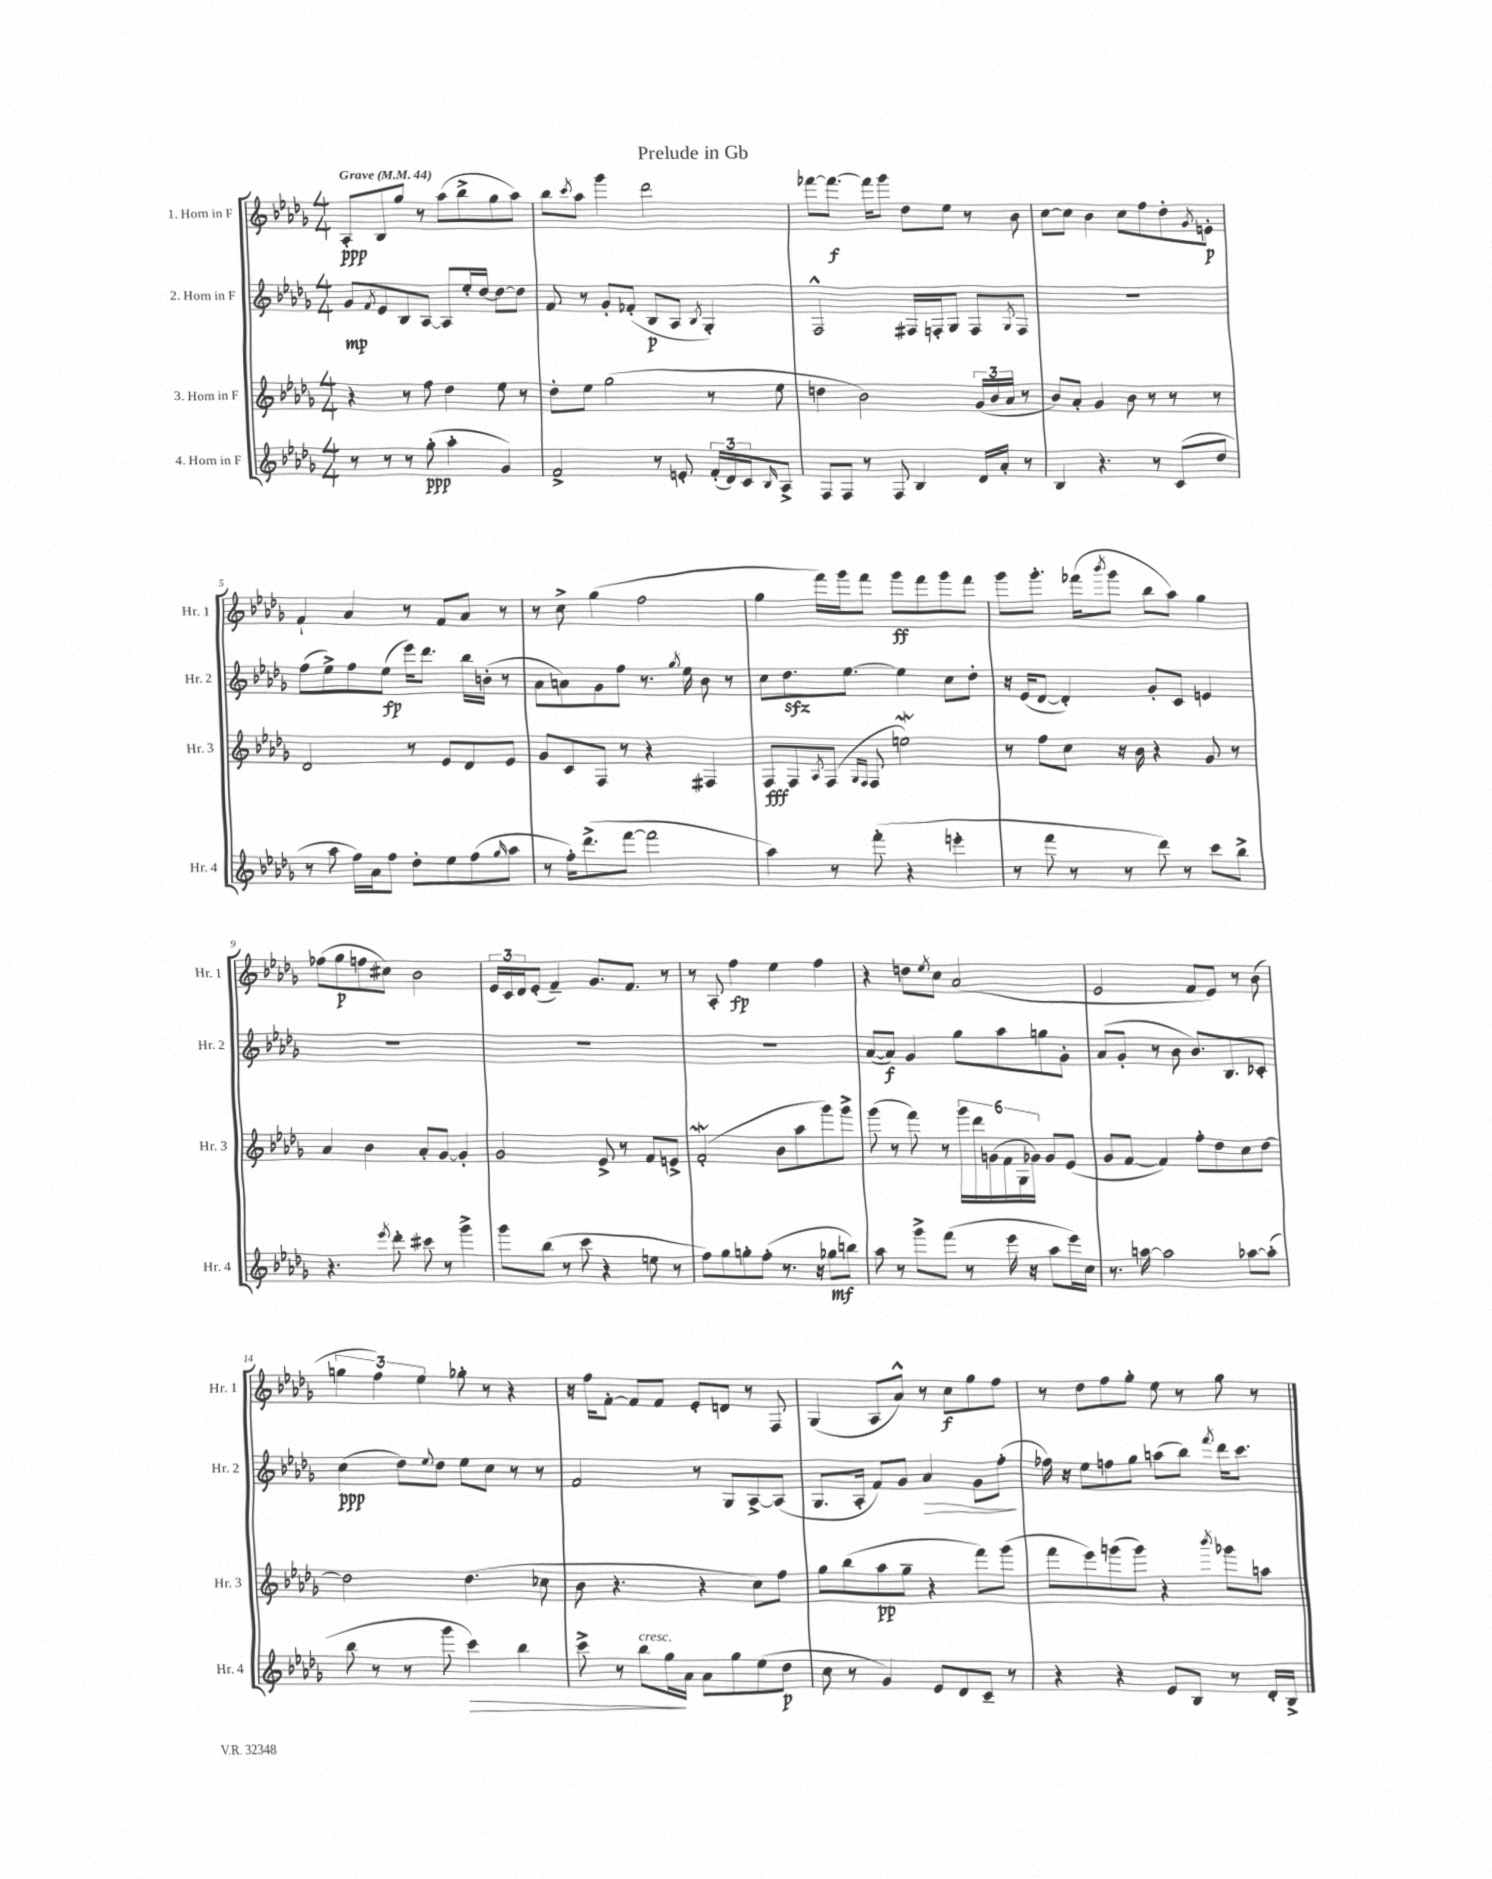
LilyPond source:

\header { title = "Prelude in Gb" }
<<
\new StaffGroup <<
\new Staff = "s0" \with { instrumentName = "1. Horn in F" shortInstrumentName = "Hr. 1" } {
    \clef treble \key des \major \numericTimeSignature \time 4/4 \tempo "Grave" 4 = 44
    aes8-.\ppp bes8 ges''8 r8 aes''8( bes''8-> ges''8 aes''8) |
    bes''8 \acciaccatura { c'''8 } aes''8 ges'''4 des'''2 |
    fes'''8~ fes'''8.~\f fes'''16 ges'''8 des''8 ees''8 r8 bes'8 |
    c''8~ c''8 bes'4 c''8 f''8 des''8-. \acciaccatura { ges'8 } e'8-.\p |
    f'4-! aes'4 r8 f'8 aes'8 r8 |
    r8 c''8-> ges''4( f''2 |
    ges''4 f'''16) ges'''16 f'''8 ges'''8\ff f'''8 ges'''8 f'''8 |
    ges'''8 ges'''8.-. fes'''16( \acciaccatura { bes'''8 } ges'''8 bes''8 aes''8) ges''4 |
    fes''8( ges''8\p f''8 cis''8) bes'2 |
    \tuplet 3/2 { ees'16 c'16 des'16 } ees'8-.( f'4--) ges'8. f'8. r8 |
    r8 aes8-. f''4\fp ees''4 f''4 |
    r4 d''8 \acciaccatura { ees''8 } c''8 aes'2( |
    ees'2 f'8 ees'8) r8 bes'8( |
    \tuplet 3/2 { g''4 f''4) ees''4 } ges''8-. r8 r4 |
    r16 f''16 f'8~-. f'8 f'8 ees'8-. d'8 r8 f8 |
    ges4( aes8 aes'8-^) r8 c''8\f ges''8 f''8 |
    r8 des''8 f''8 ges''8-. ees''8 r8 ges''8 r8 \bar "|." |
}
\new Staff = "s1" \with { instrumentName = "2. Horn in F" shortInstrumentName = "Hr. 2" } {
    \clef treble \key des \major \numericTimeSignature \time 4/4
    ges'8\mp \acciaccatura { f'8 } ees'8 bes8 aes8~ aes8 ees''16-. des''16~ des''8~ des''8 |
    f'8 r8 ges'8-. fes'8-.( bes8\p aes8 \acciaccatura { bes8 } ges4-.) |
    f2-^ fis16 f16-. ges8 f8 \acciaccatura { ges8 } f8 |
    R1 |
    f''8( ees''8->) f''8 ees''8\fp( ees'''16) des'''8. bes''16 b'16-.( r8 |
    aes'8 a'8) ges'8 f''8 r8. \acciaccatura { ges''8 } ees''16 bes'8 r8 |
    c''8 des''8.\sfz ees''8.~ ees''4 c''8 des''8-. |
    r16 ees'16( des'8~ des'4-.) ges'8-. c'8 e'4 |
    R1 |
    R1 |
    R1 |
    aes'8~( aes'8\f) ges'4 ges''8 aes''8 g''8 ges'8-. |
    aes'8( ges'8-. r8 bes'8 bes'8.) bes8. ces'8-. |
    c''4\ppp( des''8) \appoggiatura { ees''8 } des''8 ees''8 c''8 r8 r8 |
    f'2 r8 ges8 aes8~-> aes8( |
    ges8. aes16-. f'8) ges'8 aes'4\> ges'8 f''8-.\!( |
    fes''16) r16 ees''8 f''8 ges''8 a''8( bes''8) \acciaccatura { f'''8 } des'''16 c'''8. \bar "|." |
}
\new Staff = "s2" \with { instrumentName = "3. Horn in F" shortInstrumentName = "Hr. 3" } {
    \clef treble \key des \major \numericTimeSignature \time 4/4
    r4 r8 f''8 des''4 ees''8 r8 |
    des''8-. ees''8 ges''2( r8 ees''8 |
    d''4 bes'2) \tuplet 3/2 { ges'16( bes'16 aes'16 } r8 |
    bes'8) aes'8-. ges'4 bes'8 r8 r8 r8 |
    des'2 r8 ees'8 des'8 ees'8 |
    ges'8 c'8 f8 r8 r4 fis4 |
    f8\fff f8 \acciaccatura { aes8 } f8( \grace { ges16 f16 } f8 e''2\mordent) |
    r8 f''8 c''8 r16 bes'16 r4 ges'8 r8 |
    aes'4 bes'4 aes'8-. ges'8~ ges'4-. |
    ges'2 ees'8-> r8 f'8 e'8-> |
    f'2-.\mordent( bes'8 aes''8 ges'''8) ges'''8-> |
    ges'''8( r8 f'''8) r8 \tuplet 6/4 { ges'''16 des'''16 g'16( f'16 ges16 ges'16) } ges'8 ees'8( |
    ges'8 f'8~ f'4) f''8-. des''8 c''8 des''8~ |
    des''2 des''4.( ces''8 |
    bes'8 r4. r4 c''8) f''8 |
    ges''8 bes''8( aes''8\pp ges''8-- r4 f'''8) ges'''8( |
    f'''8 ees'''8) g'''8( g'''8) r4 \acciaccatura { bes'''8 } ges'''8 a''8 \bar "|." |
}
\new Staff = "s3" \with { instrumentName = "4. Horn in F" shortInstrumentName = "Hr. 4" } {
    \clef treble \key des \major \numericTimeSignature \time 4/4
    r8 r8 r8 ges''8-.\ppp( aes''4-. ges'4) |
    f'2-> r8 e'8-. \tuplet 3/2 { f'16-.( des'16) c'16 } \grace { bes16 } aes8-> |
    f8 f8 r8 f8 bes4 des'16 aes'16-. r8 |
    bes4 r4. r8 c'8( des''8 |
    r8 aes''8 f''16) aes'16 f''8 des''8-. ees''8 f''8( \grace { ges''16 } aes''8 |
    r8 f''16-.) des'''8.->( f'''8~ f'''2 |
    aes''4) r8 f'''8-.( r4 e'''4-. |
    r8 f'''8 r8 r8 des'''8) r8 c'''8 bes''8-> |
    r4. \acciaccatura { ees'''8 } des'''8-. cis'''8 r8 ges'''4-> |
    ges'''8 bes''8( r8 c'''8 r4 e''8 r8 |
    f''8) ges''8 g''8-. f''8-.( r8. r16 ges''8\mf b''8) |
    aes''8 r8 ges'''8-> f'''8( r8 ees'''16 r16 aes''8 ees'''16) c''16 |
    r8. a''16~ a''2 aes''8~ aes''8-.( |
    bes''8 r8 r8 ges'''8 c'''4\>) bes''4 |
    c'''8-> r8 bes''8^\markup { \italic "cresc." } ges''16\! aes'16 aes'8 ges''8 ees''8( des''8\p |
    c''8 r8 ges'4) ees'8 des'8 c'8-- r8 |
    r4 r4 ees'8 bes8 r8 des'16-. bes16-> \bar "|." |
}
>>
>>
